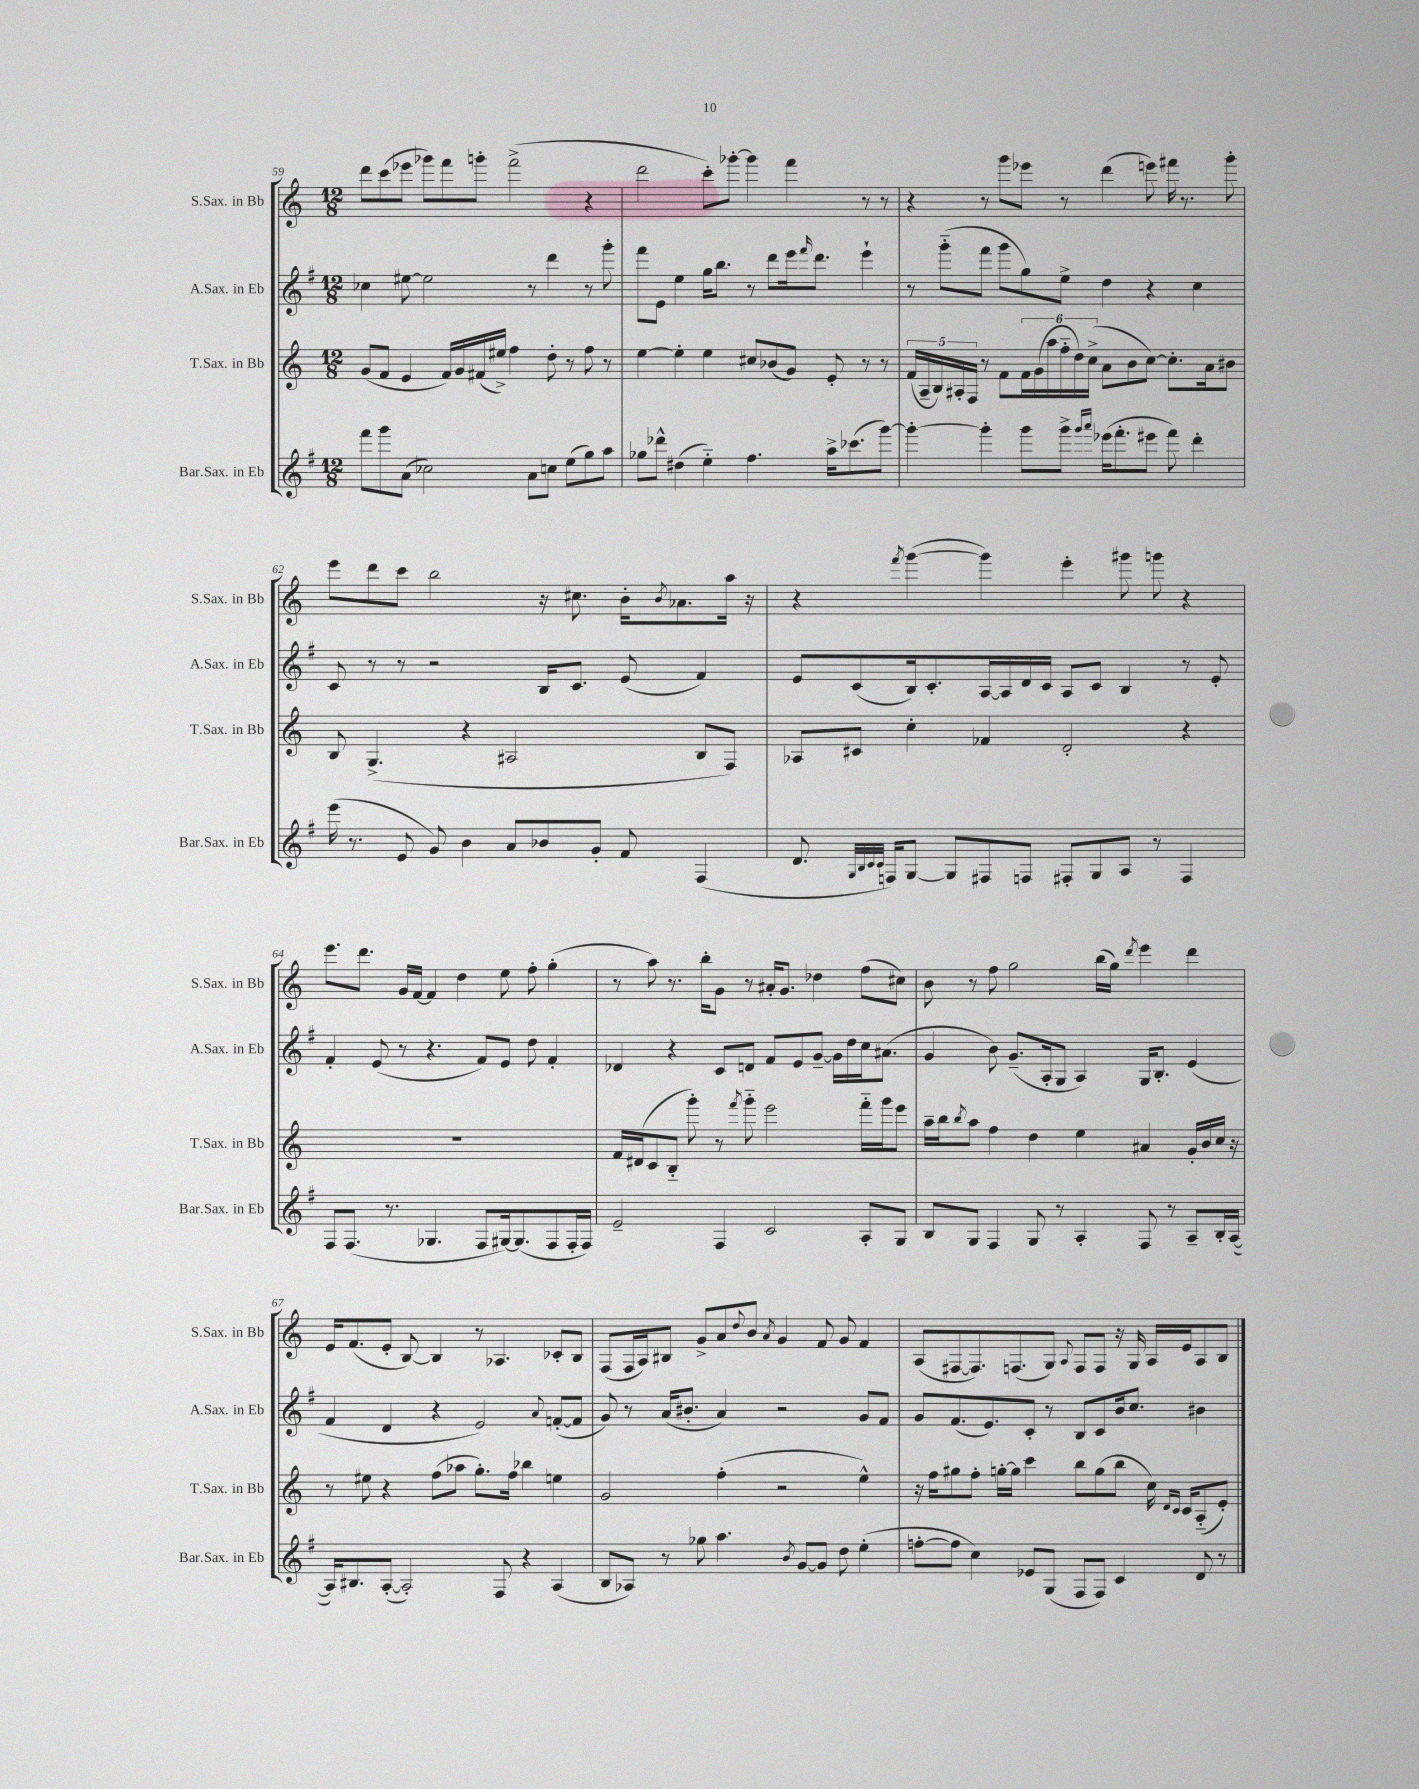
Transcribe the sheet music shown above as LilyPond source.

<<
\new StaffGroup <<
\new Staff = "s0" \with { instrumentName = "S.Sax. in Bb" shortInstrumentName = "S.Sax. in Bb" } {
    \clef treble \key c \major \numericTimeSignature \time 12/8
    d'''8 c'''8( ees'''8 ges'''8) f'''8 g'''8-. f'''2->( r4 |
    d'''2 c'''8-.) ges'''8~-. ges'''4 f'''4 r8 r8 |
    r4 r8 g'''8 ees'''8 r8 d'''4( e'''8) fis'''16 r8. g'''8-. |
    e'''8 d'''8 c'''8 b''2 r16 cis''8. b'16-. \acciaccatura { b'8 } aes'8. a''16 r16 |
    r4 \acciaccatura { f'''8 } g'''4~( g'''4) e'''4-. gis'''8 g'''8 r4 |
    e'''8. d'''8. g'16 f'16~ f'4 d''4 e''8 f''8-. g''4-.( |
    r8 a''8) r8. b''16-. g'8 r8 ais'16-. g'8. des''4 f''8( cis''8) |
    b'8 r8 f''8 g''2 b''16( g''16) \acciaccatura { d'''8 } e'''4 d'''4 |
    e'16 f'8.( e'8-. b8~) b4 r8 aes4. ces'8-. b8 |
    f8( f16 a16) bis8 g'8-> a'8 \appoggiatura { d''8 } b'8 \acciaccatura { a'8 } g'4 f'8 g'8 f'4 |
    a8( fis8~ fis8.) f8.( g8) \appoggiatura { a8 } f8 f8 r16 g16 a16 e'16 a8 b8 \bar "|." |
}
\new Staff = "s1" \with { instrumentName = "A.Sax. in Eb" shortInstrumentName = "A.Sax. in Eb" } {
    \clef treble \key g \major \numericTimeSignature \time 12/8
    ces''4 eis''8~ eis''2 r8 d'''4 r8 g'''8-. |
    fis'''8 e'8 e''4 g''16 b''8. r8 d'''8 e'''16 \grace { fis'''16 } d'''8. e'''4-! |
    r8 g'''8-_( fis'''8 g'''8 g''8) e''8-> d''4 r4 c''4 |
    c'8 r8 r8 r2 b16 c'8. e'8( fis'4) |
    e'8 c'8( b16) c'8.-. a16~ a16 d'16 c'16 a8 c'8 b4 r8 e'8-. |
    fis'4-. e'8( r8 r4. fis'8) e'8 d''8 fis'4-. |
    des'4 r4 c'8 d'8 fis'8 e'8 g'8~-- g'16 d''16 c''16 ais'8.( |
    g'4 b'8) g'8.--( a16-. g8 a4) g16 b8.-. e'4( |
    fis'4 d'4 r4 e'2) \appoggiatura { a'8 } f'8~-.( f'8 |
    g'8) r8 a'16( bis'8.-. a'4) r2 g'8 fis'8 |
    g'8 fis'8.( e'8.) c'8-. r8 b8 c'8 b'16 c''8. bis'4 \bar "|." |
}
\new Staff = "s2" \with { instrumentName = "T.Sax. in Bb" shortInstrumentName = "T.Sax. in Bb" } {
    \clef treble \key c \major \numericTimeSignature \time 12/8
    g'8( f'8 e'4 f'16) g'16 fis'16( eis''16->) f''4 d''8-. r8 f''8 r8 |
    e''4~ e''4-. e''4 cis''8 bes'8( g'8) e'8-. r8 r8 |
    \tuplet 5/4 { f'16( a16-- b16) ais16-. f16 } r8 f'8 \tuplet 6/4 { f'16 g'16( a''16 f''16-_ d''16) c''16->( } a'8 b'8 c''8~) c''8.-. a'16 bis'8 |
    b8 g4.->( r4 ais2 b8 f8) |
    aes8 cis'8 c''4-. fes'4 d'2-. r4 |
    R1. |
    f'16 dis'16( c'8 b8-_ g'''8-.) r8 \acciaccatura { f'''8 } g'''8-_ e'''2 f'''16-_ g'''16 e'''8 |
    a''16-- b''16 \acciaccatura { b''8 } a''8 f''4 d''4 e''4 ais'4 g'16-. b'16 c''16 r16 |
    r8 eis''8 r4 f''8( aes''8 g''8.-.) f''16 bes''4 e''4 |
    g'2 f''4-.( r2 e''4-^) |
    r16 f''16 gis''8 f''8-. g''16~-. g''16 c'''4 b''8 g''8( b''8 c''16) \grace { d'16 c'16 } c'16 a8-_( e'8-.) \bar "|." |
}
\new Staff = "s3" \with { instrumentName = "Bar.Sax. in Eb" shortInstrumentName = "Bar.Sax. in Eb" } {
    \clef treble \key g \major \numericTimeSignature \time 12/8
    fis'''8 g'''8 a'8( ces''2) a'8 c''8 e''8( g''8) a''8 |
    ges''8 des'''8-^ dis''4( e''4-_) fis''4. a''16-> ces'''8.( g'''8~) |
    g'''4~-. g'''4-. g'''8 g'''8-> \grace { g'''16 a'''16 } ees'''16( fis'''8.-. eis'''8 fis'''8) d'''4-. |
    e'''16( r8. e'8 g'8) b'4 a'8 bes'8 g'8-. fis'8 fis4( |
    d'8. \grace { g32 b32 c'32 c'32 } f16) g8~ g8 fis8 f8 fis8-. g8 a8 r8 fis4 |
    fis8 fis8.( r8. ges4. fis8 gis16~) gis8.( fis8 fis16-. fis16) |
    e'2-- fis4 c'2 a8-. g8 |
    b8 g8 fis4 g8 r8 a4-. fis8 r8 a8-- b16-. a16~( |
    a16) bis8. a8~-.( a2-.) fis8 r4 a4( |
    b8 aes8) r8 ges''8 a''4. \acciaccatura { b'8 } g'8~ g'8 d''8 e''4-.( |
    f''8~-. f''8 c''4) ees'8 g8( fis8 fis8) c'4 d'8 r8 \bar "|." |
}
>>
>>
\layout { \context { \Score currentBarNumber = #59 } }
